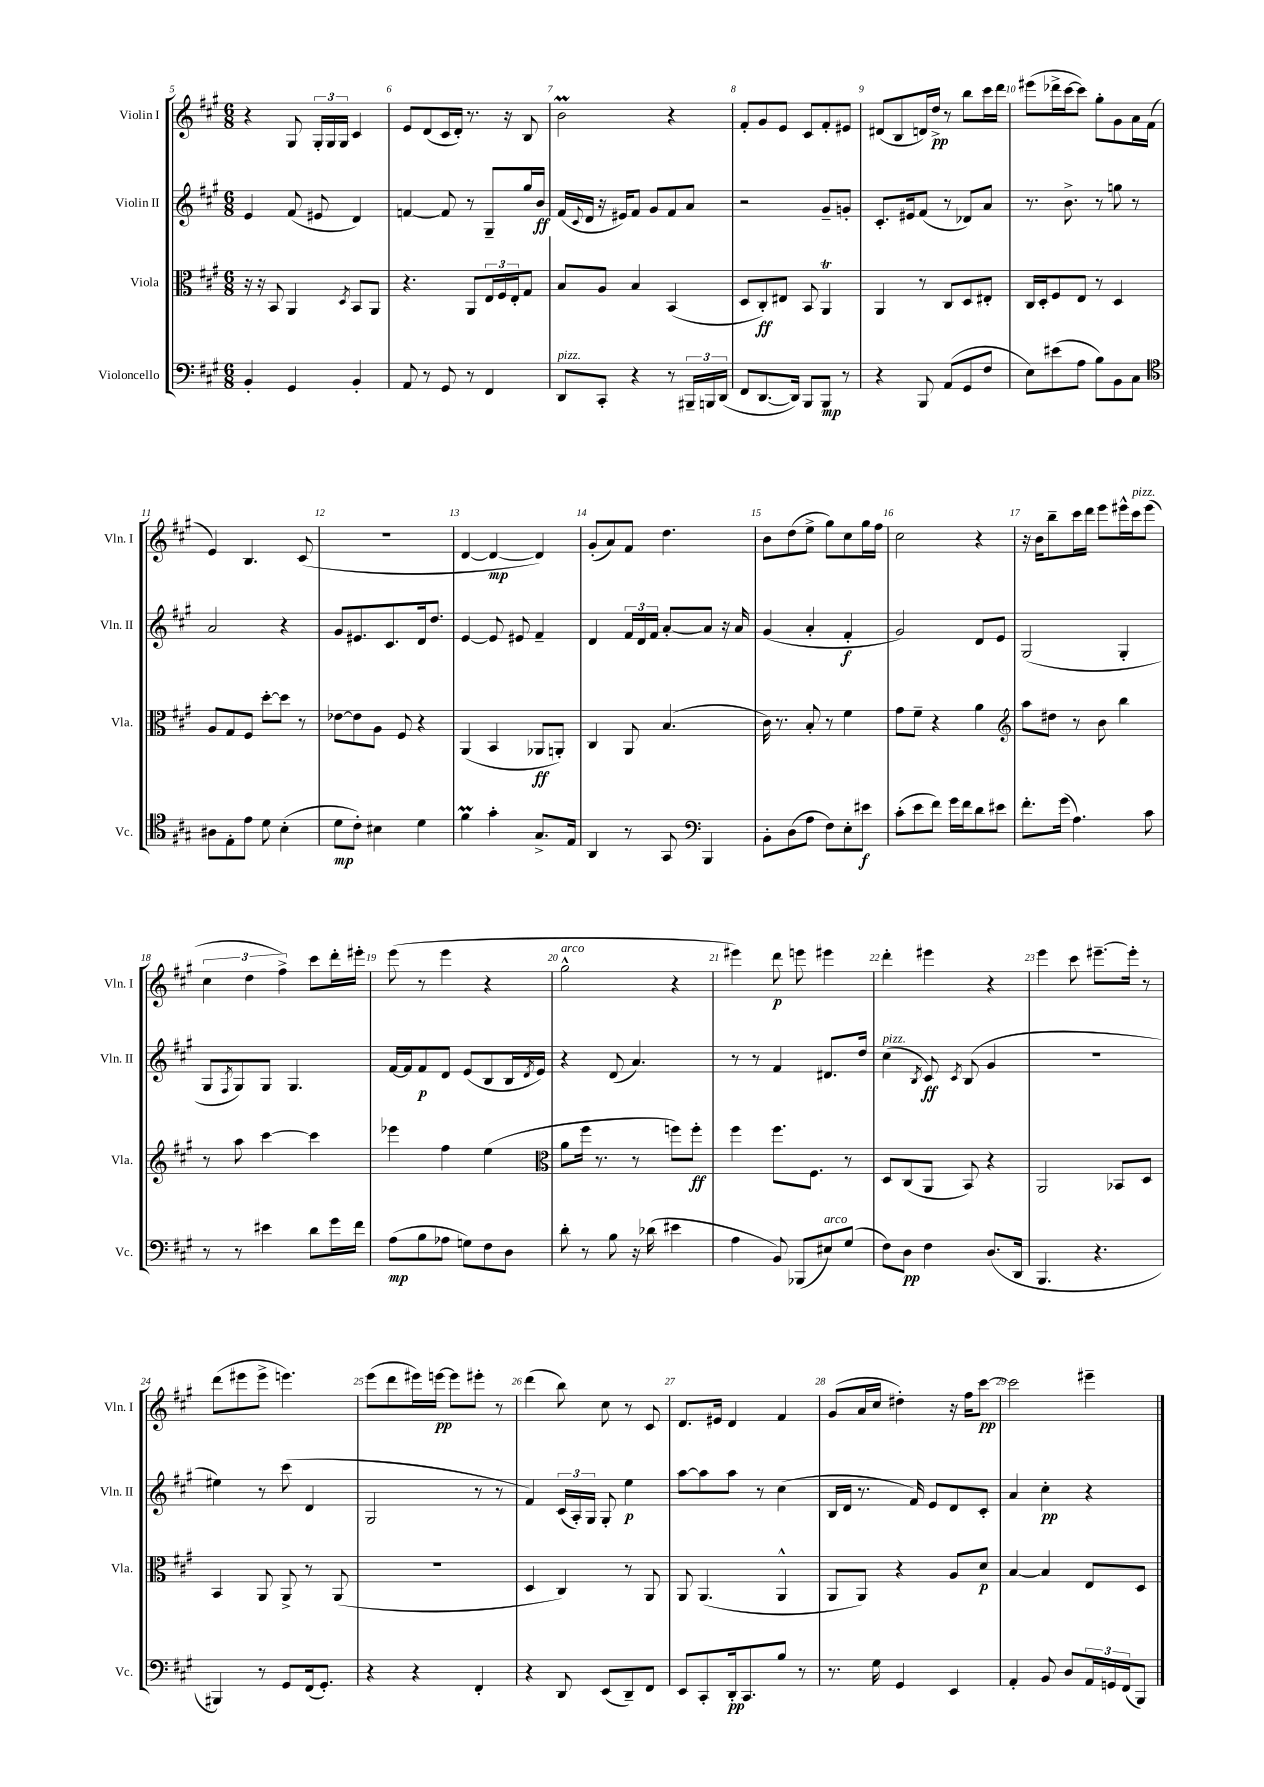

**kern	**kern	**kern	**kern
*staff4	*staff3	*staff2	*staff1
*clefF4	*clefC3	*clefG2	*clefG2
*k[f#c#g#]	*k[f#c#g#]	*k[f#c#g#]	*k[f#c#g#]
*M6/8	*M6/8	*M6/8	*M6/8
4BB'/	16r	4e/	4r
.	16r	.	.
.	8BB/	.	.
4GG#/	4AA/	(8f#/	8G#/
.	.	8e#/	24G#'/LL
.	.	.	24G#/
.	.	.	24G#/JJ
.	8qD/	.	.
4BB'/	8BB/L	4d/)	4c#/
.	8AA/J	.	.
=	=	=	=
8AA/	4.r	[4f/	8e/L
8r	.	.	(8d/
8GG#/	.	8f/]	16c#/L
.	.	.	16d'/JJ)
8r	8AA/L	8r	8.r
4FF#/	24E/L	8G#~/L	.
.	24F#/	.	.
.	.	.	16r
.	24E'/J	.	.
.	8G#/J	16gg#/L	8B/
.	.	16b/JJ	.
=	=	=	=
8DD/L	8B/L	(16f#/LL	2b\
.	.	8qqc#/	.
.	.	16d/JJ	.
8CC#'/J	8A/J	16r	.
.	.	16e#/LK)	.
4r	4B/	8f#/J	.
.	.	8g#/L	.
8r	(4BB/	8f#/	4r
24BBB#~/LL	.	8a/J	.
24BBB/	.	.	.
(24DD/JJ	.	.	.
=	=	=	=
8FF#/L	8D/L	2r	8f#'/L
[8.DD/	8C#'/)	.	8g#/
.	8E#/J	.	8e/J
16DD/]Jk)	.	.	.
8BBB/L	8BB/	.	8c#/L
8BBB/J	4AA/	8g#~/L	8f#'/
8r	.	8g'/J	8e#/J
=	=	=	=
4r	4AA/	8.c#'/L	(8d#/L
.	.	.	8B/
.	.	16e#/k	.
8BBB/	8r	(8f#/J	16d/L)
.	.	.	16dd^/JJ
(8AA/L	8C#/L	8r	8r
8GG#/	8D/	8d-/L)	8bb\L
8F#/J	8E#'/J	8a/J	16ccc#\L
.	.	.	16ddd\JJ
=	=	=	=
8E\L)	16C#/LL	8.r	(8eee#\L
.	16D'/J	.	.
(8e#\	8F#/	.	16ddd-^\L
.	.	8.b^\	[16ccc#\J
8A\J	8E/J	.	8ccc#\]J)
8B\L)	8r	8r	8gg#'\L
8BB\	4D/	8gg\	8g#\
8C#\J	.	8r	16a\L
.	.	.	(16f#\JJ
=	=	=	=
*clefC4	*	*	*
8A#\L	8A/L	2a/	4e/)
8E'\	8G#/	.	.
8e\J	8F#/J	.	4.B/
8d\	[8dd'\L	.	.
(4B'\	8dd\]J	4r	.
.	8r	.	(8c#/
=	=	=	=
8d\L	[8e-\L	8g#/L	2.r
8c#'\J)	8e-\]	8.e#/	.
4B#\	8A\J	.	.
.	.	8.c#/	.
.	8F#/	.	.
4d\	4r	16d/k	.
.	.	8.dd/J	.
=	=	=	=
4f#\	(4AA/	[4e/	[4d/
4g#'\	4BB/	8e/]	4d/_
.	.	8e#/	.
8.G#^/L	8AA-/L	4f#~/	4d/])
.	8AA'/J)	.	.
16E/Jk	.	.	.
=	=	=	=
4AA/	4C#/	4d/	(8g#'/L
.	.	.	8a/)
8r	8AA/	24f#/LL	8f#/J
.	.	24d/	.
.	.	24f#/JJ	.
8GG#/	(4.B/	[8a'/L	4.dd\
*clefF4	*	*	*
4BBB/	.	8a/]J	.
.	.	16r	.
.	.	16a/	.
=	=	=	=
8BB'\L	16c#\)	(4g#/	8b\L
.	8.r	.	.
(8D\	.	.	(8dd\
8A\J	8B'/	4a'/	8ee^\J
8F#\L)	8r	.	8gg#\L)
8E'\	4f#\	4f#'/	8cc#\
8e#\J	.	.	16gg#\L
.	.	.	16ff#\JJ
=	=	=	=
(8c#'\L	8g#\L	2g#/)	2cc#\
8e\	8f#~\J	.	.
8f#\J)	4r	.	.
16g#\LL	.	.	.
16f#\J	.	.	.
8d\	4a\	8d/L	4r
8e#\J	.	8e/J	.
=	=	=	=
*	*clefG2	*	*
8.f#'\L	8aa\L	(2G#/	16r
.	.	.	16b\LK
.	8dd#\J	.	8bb~\
(16g#\Jk	.	.	.
4.A\)	8r	.	16ccc#\L
.	.	.	16ddd\JJ
.	8b\	.	8eee\L
.	4bb\	4G#'/	16eee#^^\L
.	.	.	16ccc#\J
8c#\	.	.	(8eee#\J
=	=	=	=
8r	8r	8G#/L	6cc#\
.	.	8qF#/	.
8r	8aa\	8G#/)	.
.	.	.	6dd\
4e#\	[4ccc#\	8G#/J	.
.	.	.	6ff#^\)
.	.	4.G#/	.
8d\L	4ccc#\]	.	8ccc#\L
16g#\L	.	.	16ddd'\L
16f#\JJ	.	.	16eee#'\JJ
=	=	=	=
(8A\L	4eee-\	[16f#/LL	(8eee\
.	.	16f#/]J	.
8B\	.	8f#/	8r
8A-\J	4ff#\	8d/J	4eee\
8G\L)	.	(8e/L	.
8F#\	(4ee\	8B/	4r
8D\J	.	16B/L	.
.	.	8qd/	.
.	.	16e/JJ)	.
=	=	=	=
*	*clefC3	*	*
8d'\	8a\L	4r	2gg#^^\
8r	16ff#\Jk	.	.
.	8.r	.	.
8B\	.	(8d/	.
16r	8r	4.a/)	.
(16d-\	.	.	.
4e#\	8ff\L)	.	4r
.	8ff'\J	.	.
=	=	=	=
4A\	4ff#\	8r	4eee#\)
.	.	8r	.
8BB/)	8.ff#\L	4f#/	8ddd\
(8BBB-/L	.	.	8eee\
.	8.F#\J	.	.
8E#/)	.	8.d#/L	4eee#\
(8G#/J	8r	.	.
.	.	16dd/Jk	.
=	=	=	=
8F#\L)	8D/L	(4cc#\	4ddd'\
8D\J	(8C#/	.	.
.	.	8qB/	.
4F#\	8AA/J	8c#/)	4eee#\
.	.	8qc#/	.
.	8BB/)	(8B/	.
(8.D/L	4r	4g#/	4r
16DD/Jk	.	.	.
=	=	=	=
4.BBB/	2AA/	2.r	4eee\
.	.	.	8ccc#\
4.r	.	.	[8.eee#~\L
.	8BB-/L	.	.
.	.	.	16eee#'\]Jk
.	8D/J	.	8r
=	=	=	=
4BBB#/)	4BB/	4ee#\)	(8ddd\L
.	.	.	8eee#\
8r	8AA/	8r	8eee#^\J
8GG#/L	8AA^/	(8ccc#\	4.eee\)
(16FF#/k	8r	4d/	.
8.GG#'/J)	.	.	.
.	(8AA/	.	.
=	=	=	=
4r	2.r	2G#/	(8eee\L
.	.	.	8ddd\
4r	.	.	16eee#\L)
.	.	.	[16eee\JJ
.	.	.	8eee\]L
4FF#'/	.	8r	8eee#'\J
.	.	8r	8r
=	=	=	=
4r	4D/	4f#/)	(4ddd\
8DD/	4C#/)	(24c#/LL	8bb\)
.	.	24A'/)	.
.	.	24G#/JJ	.
(8EE/L	.	8G#'/	8cc#\
8DD~/)	8r	4ee\	8r
8FF#/J	8AA/	.	8c#/
=	=	=	=
8EE/L	8AA/	[8aa\L	8.d/L
8CC#'/	(4.AA/	8aa\]	.
.	.	.	16e#/Jk
16DD'/k	.	8aa\J	4d/
8.CC#/	.	.	.
.	.	8r	.
8B/J	4AA^^/	(4cc#\	4f#/
8r	.	.	.
=	=	=	=
8.r	8AA/L	16B/LL	(8g#/L
.	.	16d/JJ	.
.	8AA/J)	8.r	16a/L
16G#\	.	.	16cc#/JJ
4GG#/	4r	.	4dd#'\)
.	.	16f#/)	.
.	.	8e/L	.
4EE/	8A/L	8d/	16r
.	.	.	16ff#\LK
.	8d/J	8c#'/J	[8ccc#\J
=	=	=	=
4AA'/	[4B/	4a/	2ccc#\]
8BB/	4B/]	4cc#'\	.
8D/L	.	.	.
24AA/L	8E/L	4r	4eee#~\
24GG/	.	.	.
(24FF#/J	.	.	.
8BBB/J)	8D/J	.	.
==	==	==	==
*-	*-	*-	*-
